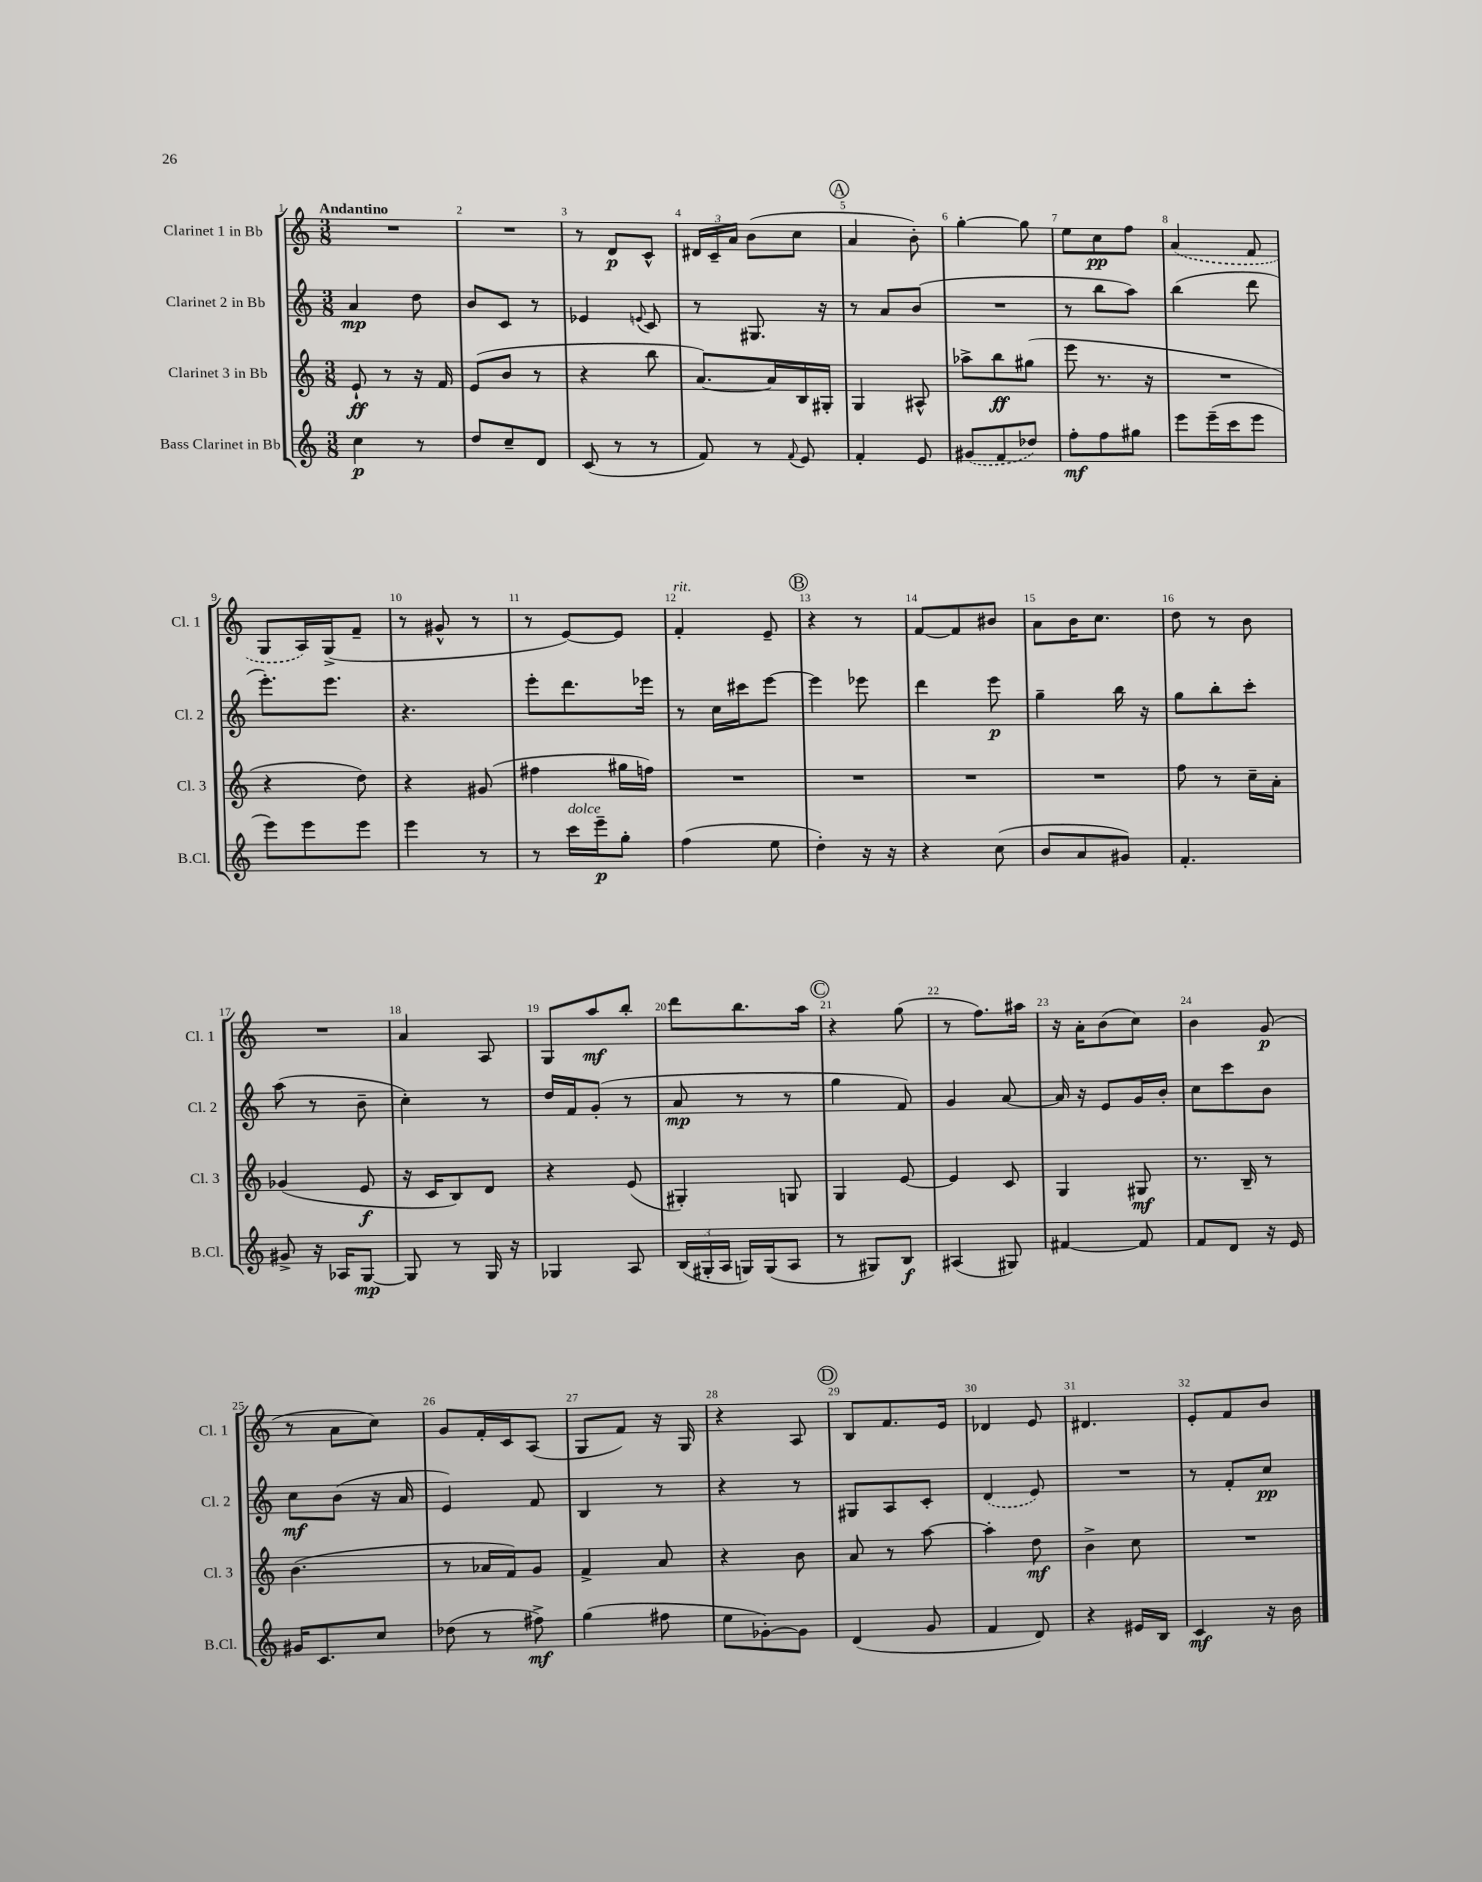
<<
\new StaffGroup <<
\new Staff = "s0" \with { instrumentName = "Clarinet 1 in Bb" shortInstrumentName = "Cl. 1" } {
    \clef treble \key c \major \numericTimeSignature \time 3/8 \tempo "Andantino"
    \autoBeamOff R4. |
    R4. |
    r8 d'8[\p c'8]-^ |
    \tuplet 3/2 { dis'16[ c'16-- a'16] } b'8[( c''8] |
    \mark \markup { \circle "A" } a'4 b'8-.) |
    g''4~-. g''8 |
    e''8[ c''8\pp f''8] |
    \once \slurDashed a'4( f'8 |
    g8[ a16) g16->( f'8]-- |
    r8 gis'8-^ r8 |
    r8 e'8[~) e'8] |
    f'4-.^\markup { \italic "rit." } e'8-- |
    \mark \markup { \circle "B" } r4 r8 |
    f'8[~ f'8 bis'8] |
    a'8[ b'16 c''8.] |
    d''8 r8 b'8 |
    R4. |
    a'4 a8 |
    g8[ a''8\mf b''8]-. |
    d'''8[ b''8. a''16] |
    \mark \markup { \circle "C" } r4 g''8( |
    r8 f''8.[) ais''16] |
    r16 a'16[-. b'8( c''8]) |
    b'4 g'8\p( |
    r8 a'8[ c''8]) |
    g'8[ f'16-. c'16 a8]( |
    g8[ f'8]) r16 g16 |
    r4 a8 |
    \mark \markup { \circle "D" } b8[ f'8. e'16] |
    des'4 e'8 |
    dis'4. |
    e'8[-. f'8 b'8] \bar "|." |
}
\new Staff = "s1" \with { instrumentName = "Clarinet 2 in Bb" shortInstrumentName = "Cl. 2" } {
    \clef treble \key c \major \numericTimeSignature \time 3/8
    \autoBeamOff a'4\mp d''8 |
    b'8[ c'8] r8 |
    ees'4 \appoggiatura { e'8 } c'8 |
    r8 gis8. r16 |
    \mark \markup { \circle "A" } r8 a'8[ b'8]( |
    R4. |
    r8 b''8[ a''8]) |
    b''4( d'''8 |
    e'''8.[-.) e'''8.] |
    r4. |
    e'''8[-. d'''8. ees'''16] |
    r8 c''16[ cis'''16 e'''8]~ |
    \mark \markup { \circle "B" } e'''4 ees'''8 |
    d'''4 e'''8\p |
    g''4-- b''16 r16 |
    g''8[ b''8-. c'''8]-. |
    a''8( r8 b'8-- |
    c''4-.) r8 |
    d''16[ f'16 g'8]-.( r8 |
    a'8\mp r8 r8 |
    \mark \markup { \circle "C" } g''4 f'8) |
    g'4 a'8~ |
    a'16 r16 e'8[ g'16 b'16]-. |
    c''8[ c'''8 b'8] |
    c''8[\mf b'8]( r16 a'16 |
    e'4) f'8 |
    b4 r8 |
    r4 r8 |
    \mark \markup { \circle "D" } gis8[ a8 c'8]-. |
    \once \slurDashed d'4( e'8) |
    R4. |
    r8 f'8[-. c''8]\pp \bar "|." |
}
\new Staff = "s2" \with { instrumentName = "Clarinet 3 in Bb" shortInstrumentName = "Cl. 3" } {
    \clef treble \key c \major \numericTimeSignature \time 3/8
    \autoBeamOff e'8-!\ff r8 r16 f'16 |
    e'8[( b'8] r8 |
    r4 b''8 |
    a'8.[~) a'16 b16 gis16]-. |
    \mark \markup { \circle "A" } g4 ais8-^ |
    aes''8[-> b''8\ff gis''8]( |
    e'''8 r8. r16 |
    R4. |
    r4 d''8) |
    r4 gis'8( |
    fis''4 gis''16[ f''16]) |
    R4. |
    \mark \markup { \circle "B" } R4. |
    R4. |
    R4. |
    f''8 r8 c''16[-- a'16]-. |
    ges'4( e'8\f |
    r16 c'16[ b8) d'8] |
    r4 e'8( |
    gis4-.) g8 |
    \mark \markup { \circle "C" } g4 e'8~ |
    e'4 c'8 |
    g4 gis8\mf |
    r8. b16-- r8 |
    b'4.( |
    r8 aes'16[ f'16) g'8] |
    f'4-> a'8 |
    r4 b'8 |
    \mark \markup { \circle "D" } a'8 r8 a''8~ |
    a''4-. d''8\mf |
    b'4-> c''8 |
    R4. \bar "|." |
}
\new Staff = "s3" \with { instrumentName = "Bass Clarinet in Bb" shortInstrumentName = "B.Cl." } {
    \clef treble \key c \major \numericTimeSignature \time 3/8
    \autoBeamOff c''4\p r8 |
    d''8[ c''8-- d'8] |
    c'8( r8 r8 |
    f'8) r8 \appoggiatura { f'8 } e'8 |
    \mark \markup { \circle "A" } f'4-. e'8 |
    \once \slurDashed gis'8[( f'8 des''8]) |
    f''8[-.\mf f''8 gis''8] |
    e'''8[ e'''16--( c'''16 e'''8] |
    e'''8[) e'''8 e'''8] |
    e'''4 r8 |
    r8 c'''16[^\markup { \italic "dolce" } e'''16--\p g''8]-. |
    f''4( e''8 |
    \mark \markup { \circle "B" } d''4-.) r16 r16 |
    r4 c''8( |
    b'8[ a'8 gis'8]) |
    f'4.-. |
    gis'8-> r16 aes16[ g8]~\mp |
    g8 r8 g16 r16 |
    ges4 a8 |
    \tuplet 3/2 { b16[( gis16-. a16] } g16[) g16( a8] |
    \mark \markup { \circle "C" } r8 gis8[) b8]\f |
    ais4( gis8) |
    fis'4~ fis'8 |
    f'8[ d'8] r16 e'16 |
    gis'16[ c'8. c''8] |
    des''8( r8 fis''8->\mf) |
    g''4( fis''8 |
    e''8[ ges'8~-.) ges'8] |
    \mark \markup { \circle "D" } d'4( g'8 |
    f'4 d'8) |
    r4 eis'16[ b16] |
    c'4\mf r16 b'16 \bar "|." |
}
>>
>>
\layout { \context { \Score \override BarNumber.break-visibility = ##(#f #t #t) barNumberVisibility = #all-bar-numbers-visible } }
